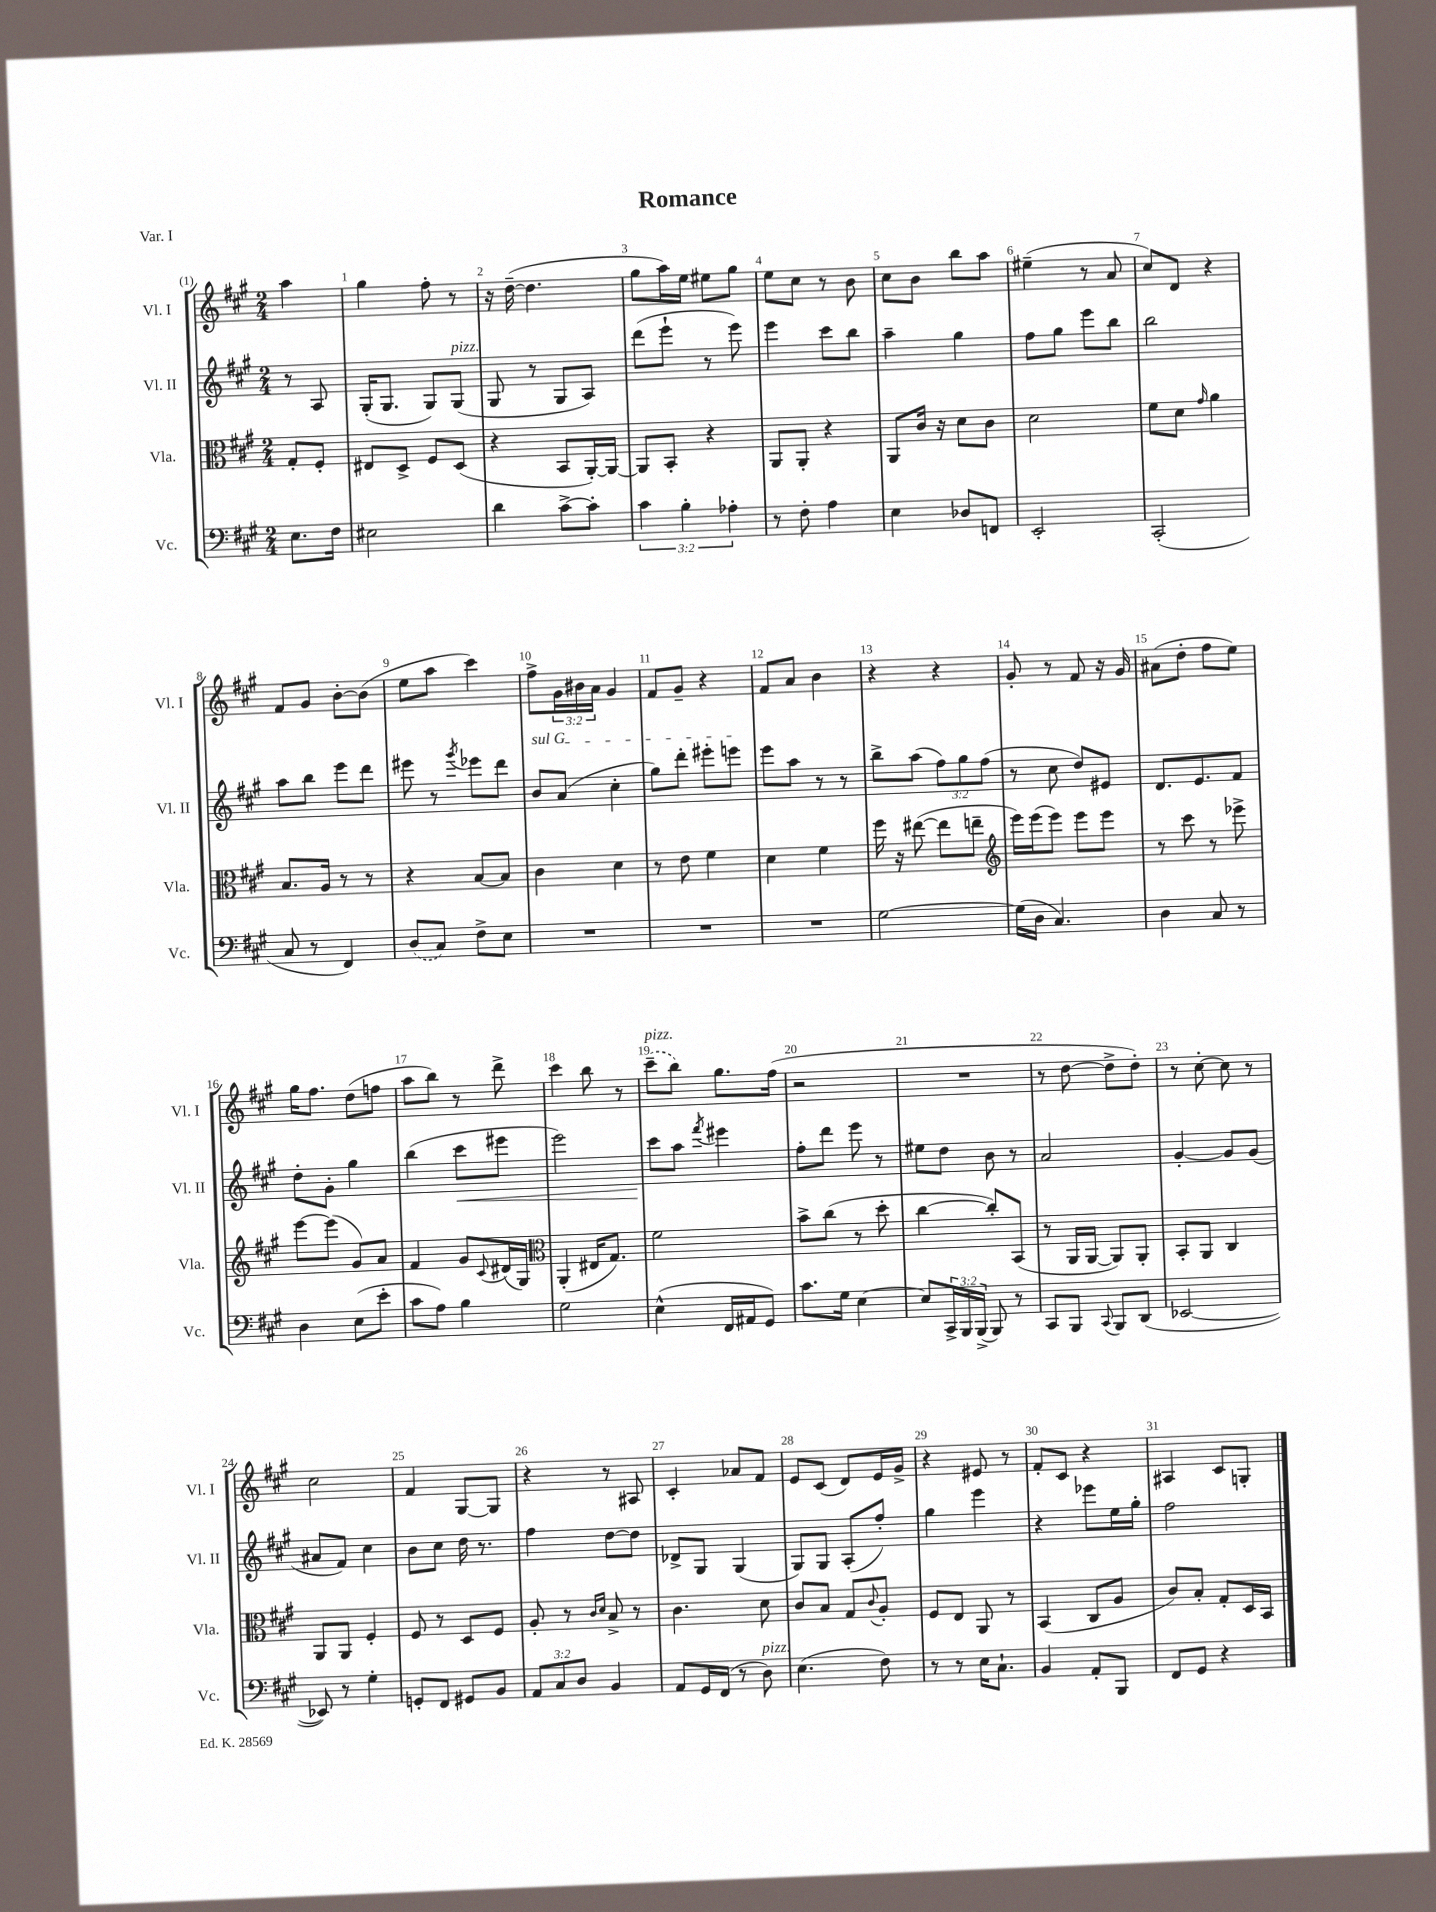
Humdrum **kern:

**kern	**kern	**kern	**kern
*staff4	*staff3	*staff2	*staff1
*clefF4	*clefC3	*clefG2	*clefG2
*k[f#c#g#]	*k[f#c#g#]	*k[f#c#g#]	*k[f#c#g#]
*M2/4	*M2/4	*M2/4	*M2/4
8.E	8G#'	8r	4aa
.	8F#'	8A	.
16F#	.	.	.
=	=	=	=
2E#	8E#	(16G#'	4gg#
.	.	8.G#	.
.	8D^	.	.
.	8F#	8G#)	8ff#'
.	(8D	(8G#	8r
=	=	=	=
4d	4r	8G#	16r
.	.	.	([16dd~
.	.	8r	4.dd]
[8c#^	8BB	8G#	.
8c#']	[16AA')	8A)	.
.	16AA_	.	.
=	=	=	=
6c#	8AA]	(8ddd	8gg#
.	8BB'	8eee`	16aa)
6B'	.	.	.
.	.	.	16ee
.	4r	8r	8ee#
6A-'	.	.	.
.	.	8eee)	8gg#
=	=	=	=
8r	8AA	4eee	8ee
8F#'	8AA'	.	8cc#
4A	4r	8ccc#	8r
.	.	8bb	8b
=	=	=	=
4E	8AA	4aa~	8cc#
.	16c#	.	8b
.	16r	.	.
8D-	8d	4gg#	8bb
8FF	8c#	.	8aa
=	=	=	=
2EE'	2d	8ff#	(4ee#~
.	.	8gg#	.
.	.	8eee	8r
.	.	8bb	8a
=	=	=	=
(2CC#'	8f#	2bb	8cc#)
.	8d	.	8d
.	16qqg#	.	.
.	4a	.	4r
=	=	=	=
8C#	8.B	8aa	8f#
8r	.	8bb	8g#
.	16A	.	.
4FF#)	8r	8eee	[8b'
.	8r	8ddd	(8b]
=	=	=	=
(8D	4r	8eee#	8ee
8C#)	.	8r	8aa
.	.	8qggg#	.
8F#^	[8B	8eee-	4ccc#)
8E	8B]	8ddd	.
=	=	=	=
2r	4c#	8b	8ff#^
.	.	(8a	24g#
.	.	.	24b#
.	.	.	24a
.	4d	4cc#'	4g#
=	=	=	=
2r	8r	8gg#)	8f#
.	8e	8ddd'	8g#~
.	4f#	8eee#'	4r
.	.	8eee	.
=	=	=	=
2r	4d	8eee	8f#
.	.	8aa	8a
.	4f#	8r	4b
.	.	8r	.
=	=	=	=
[2G#	16ff#	8bb^	4r
.	16r	.	.
.	([8ee#	(8aa	.
.	8ee#]	12ff#)	4r
.	.	12gg#	.
.	8ee~	.	.
.	.	(12ff#	.
=	=	=	=
*	*clefG2	*	*
(16G#]	16eee)	8r	8g#'
16D	(16eee	.	.
4.C#)	8eee)	8cc#	8r
.	8eee	8dd)	8f#
.	8eee	8e#	16r
.	.	.	16g#
=	=	=	=
4D	8r	8.d	(8a#
.	8ccc#	.	8dd'
.	.	8.e	.
8C#	8r	.	8ff#
8r	8eee-^	8f#	8ee)
=	=	=	=
4D	[8eee	8dd'	16gg#
.	.	.	8.ff#
.	(8eee]	8g#'	.
(8E	8g#)	4gg#	(8dd
8e'	8a	.	8ff
=	=	=	=
8c#	4f#	(4bb	8aa
8A)	.	.	8bb)
4B	8g#	8ccc#	8r
.	8qqc#	.	.
.	(16d#	8eee#	8ddd^
.	16G#)	.	.
=	=	=	=
*	*clefC3	*	*
2G#	(4AA'	2eee)	4ccc#
.	16E#	.	8bb
.	8.G#)	.	.
.	.	.	8r
=	=	=	=
(4E^^	2f#	8ccc#	(8ccc#~
.	.	8aa	8bb)
.	.	8qfff#	.
16FF#	.	4eee#	8.gg#
16AA#	.	.	.
8GG#)	.	.	.
.	.	.	(16ff#
=	=	=	=
8.c#	8b^	8ff#'	2r
.	(8cc#	8ddd	.
16G#	.	.	.
[4E	8r	8eee	.
.	8dd'	8r	.
=	=	=	=
8E]	[4cc#	8ee#	2r
24CC#^	.	8dd	.
24BBB	.	.	.
(24BBB^	.	.	.
8BBB)	8cc#'])	8b	.
8r	(8BB	8r	.
=	=	=	=
8CC#	8r	2a	8r
8BBB	16AA	.	[8dd
.	[16AA	.	.
8qqCC#	.	.	.
8BBB	8AA])	.	8dd^]
(8DD	8AA'	.	8dd')
=	=	=	=
[2EE-	8BB'	[4g#'	8r
.	8AA	.	[8cc#'
.	4C#	8g#]	8cc#]
.	.	(8g#	8r
=	=	=	=
8EE-])	8AA	8a#	2cc#
8r	8AA	8f#)	.
4G#'	4F#'	4cc#	.
=	=	=	=
8GG'	8F#	8b	4f#
8FF#	8r	8cc#	.
8GG#	8D	16dd	[8G#
.	.	8.r	.
8BB	8F#	.	8G#]
=	=	=	=
12AA	8A'	4ff#	4r
12C#	.	.	.
.	8r	.	.
12D	.	.	.
.	16qqc#	.	.
.	16qqd	.	.
4BB	8B^	[8dd	8r
.	8r	8dd]	8A#
=	=	=	=
8AA	4.c#	8d-^	4c#'
16GG#	.	8G#	.
(16FF#	.	.	.
8r	.	(4G#	8a-
8D)	8d	.	8f#
=	=	=	=
(4.E	8c#	8G#)	8e
.	8B	8G#	(8c#
.	8G#	(8A'	8d)
.	8qqc#	.	.
8F#)	8A'	8ff#')	16e
.	.	.	16g#^
=	=	=	=
8r	8F#	4gg#	4r
8r	8E	.	.
16E	8AA	4eee	8e#
8.C#`	.	.	.
.	8r	.	8r
=	=	=	=
4BB	(4BB	4r	8f#'
.	.	.	8c#
8AA'	8C#	8eee-	4r
8BBB	8A	16ee	.
.	.	16gg#'	.
=	=	=	=
8FF#	8c#)	2ff#	4A#
8GG#	8B'	.	.
4r	8G#'	.	8c#
.	16D	.	8G'
.	16BB	.	.
==	==	==	==
*-	*-	*-	*-
